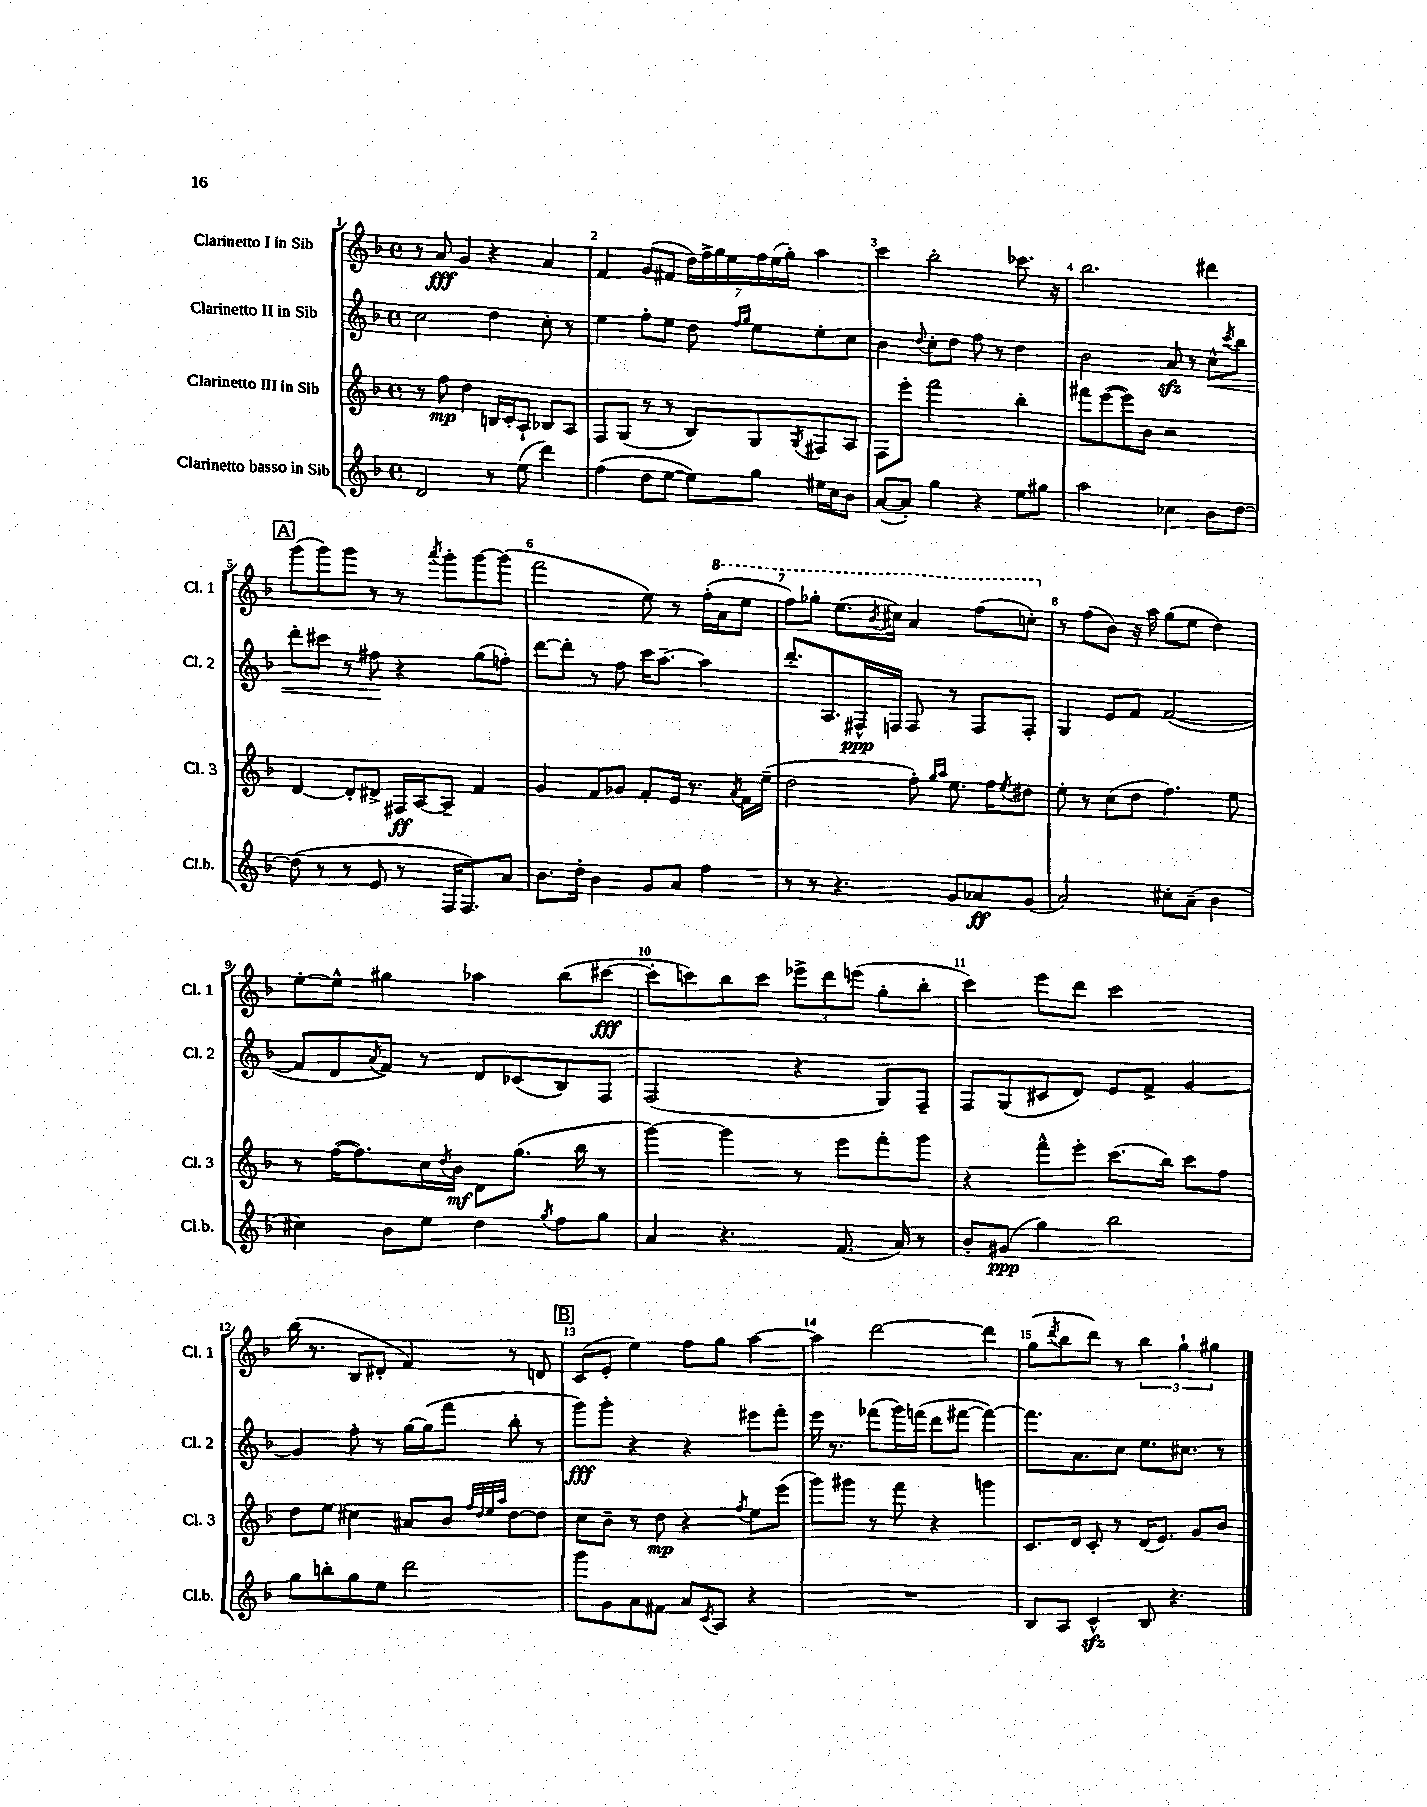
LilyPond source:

<<
\new StaffGroup <<
\new Staff = "s0" \with { instrumentName = "Clarinetto I in Sib" shortInstrumentName = "Cl. 1" } {
    \clef treble \key f \major \defaultTimeSignature \time 4/4
    r8 a'8\fff g'4 r4 a'4 |
    f'4 g'8( fis'8 \tuplet 7/4 { d''16) f''16-> g''16 e''16 f''16 e''16( g''16-.) } a''4 |
    c'''4 bes''2-. ces'''8. r16 |
    bes''2. dis'''4 |
    \mark \markup { \box "A" } g'''8( g'''8) g'''8 r8 r8 \acciaccatura { a'''8 } g'''8-. g'''8~ g'''8( |
    f'''2 e''8) r8 f''16-.( \ottava #1 a''16 e'''8 |
    f'''8) ges'''8-. e'''8.( \acciaccatura { bes''8 } cis'''16) a''4 f'''8( c'''8-.) \ottava #0 |
    r8 f''8( bes'8) r16 a''16 g''8( e''8 d''4) |
    e''8~-. e''8-^ gis''4 aes''4 bes''8( cis'''8~\fff |
    cis'''8-. c'''8) bes''8 c'''8 \tuplet 3/2 { ees'''8-> d'''8 e'''8( } g''8-. bes''8-. |
    c'''4) e'''8 d'''8 c'''2 |
    bes''16( r8. bes8 dis'8-. f'4) r8 d'8 |
    \mark \markup { \box "B" } c'8( e'8-. e''4) f''8 g''8 a''4~ |
    a''4 d'''2~ d'''4 |
    g''8( \acciaccatura { d'''8 } bes''8 d'''8) r8 \tuplet 3/2 { bes''4 g''4-! gis''4 } \bar "|." |
}
\new Staff = "s1" \with { instrumentName = "Clarinetto II in Sib" shortInstrumentName = "Cl. 2" } {
    \clef treble \key f \major \defaultTimeSignature \time 4/4
    c''2 d''4 c''8-. r8 |
    e''4 f''8-. e''8 d''8 \grace { f''16 g''16 } e''8 e''8-. c''8 |
    bes'4 \appoggiatura { d''8 } c''8-. d''8 f''8 r8 d''4 |
    bes'2 a'8\sfz r8 c''8-^\< \acciaccatura { c'''8 } bes''8 |
    \mark \markup { \box "A" } d'''8-. cis'''8 r8 fis''8\! r4 g''8( f''8-.) |
    d'''8~ d'''8-. r8 f''8 c'''16 a''8.~-- a''4 |
    d'''8.-. a8. fis16-^\ppp f16 f8 r8 f8 f8-. |
    g4 e'8 f'8 f'2~( |
    f'8 d'8 \acciaccatura { a'8 } f'8) r8 d'8 ces'8( bes8) f8 |
    f2( r4 g8) f8-- |
    f8 g8( cis'8 d'8) e'8 f'8-> g'4~ |
    g'4 f''8-. r8 g''16~ g''16( f'''8 bes''8-. r8 |
    \mark \markup { \box "B" } g'''8\fff) g'''8-. r4 r4 eis'''8 f'''8-. |
    e'''16 r8. fes'''8( g'''16) f'''16( d'''8 fis'''8~ fis'''4~) |
    fis'''8. a'8. c''8 e''8. cis''8. r8 \bar "|." |
}
\new Staff = "s2" \with { instrumentName = "Clarinetto III in Sib" shortInstrumentName = "Cl. 3" } {
    \clef treble \key f \major \defaultTimeSignature \time 4/4
    r8 f''8\mp d''4 b16 c'16-. a8-! bes8 a8 |
    f8 g8( r8 r8 bes8) g8 \acciaccatura { g8 } fis8 a8 |
    f8 e'''8-. f'''2 bes''4-. |
    fis'''8 e'''8~( e'''8) bes'8 r2 |
    \mark \markup { \box "A" } d'4~ d'8-. dis'8-> fis16\ff a16~ a8-- f'4 |
    g'4 f'8 ges'8 f'8-. e'16 r8. \acciaccatura { a'8 } f'16 e''16--( |
    d''2 f''8-.) \grace { g''16 a''16 } e''8. f''16 \acciaccatura { e''8 } dis''8 |
    e''8-. r8 c''8( d''8 f''4.) e''8 |
    r8 f''16~( f''8.) c''16 \acciaccatura { d''8 } bes'16\mf d'8 g''8.( bes''16 r8 |
    g'''4~) g'''4 r8 e'''8 f'''8-. g'''8 |
    r4 f'''8-^ e'''8-. c'''8.( bes''16) c'''8 f''8 |
    d''8 e''8 cis''4 ais'8 bes'8 \grace { f''32 d''32 e''32 a''32 } d''8~ d''8 |
    \mark \markup { \box "B" } c''8 bes'8-- r8 d''8\mp r4 \acciaccatura { f''8 } e''8 e'''8( |
    g'''8) gis'''8 r8 f'''8 r4 g'''4 |
    c'8. d'16 c'8-. r8 d'16( e'8.) g'8 bes'8 \bar "|." |
}
\new Staff = "s3" \with { instrumentName = "Clarinetto basso in Sib" shortInstrumentName = "Cl.b." } {
    \clef treble \key f \major \defaultTimeSignature \time 4/4
    d'2 r8 e''8( d'''4) |
    f''4( d''8 e''8~ e''8) g''8 eis''16 c''16 bes'8 |
    a'8~( a'8-.) g''4 r4 e''8 gis''8 |
    a''2 ces''4 bes'8 d''8~ |
    \mark \markup { \box "A" } d''8( r8 r8 e'8 r8 f16 f8.) a'8 |
    bes'8. d''16-. bes'4 g'8 a'8 f''4 |
    r8 r8 r4. g'8 aes'8\ff g'8( |
    a'2) cis''8-. a'8--( bes'4 |
    cis''4) bes'8 e''8 d''4 \acciaccatura { g''8 } f''8 g''8 |
    a'4 r4. f'8.( a'16) r8 |
    bes'8-. gis'8\ppp( g''4) bes''2 |
    g''8 b''8-. g''8 e''8 d'''2 |
    \mark \markup { \box "B" } g'''8 g'8 a'8 fis'8 a'8 \acciaccatura { c'8 } a8 r4 |
    R1 |
    bes8 a8 c'4-^\sfz bes8 r4. \bar "|." |
}
>>
>>
\layout { \context { \Score \override BarNumber.break-visibility = ##(#f #t #t) barNumberVisibility = #all-bar-numbers-visible } }
